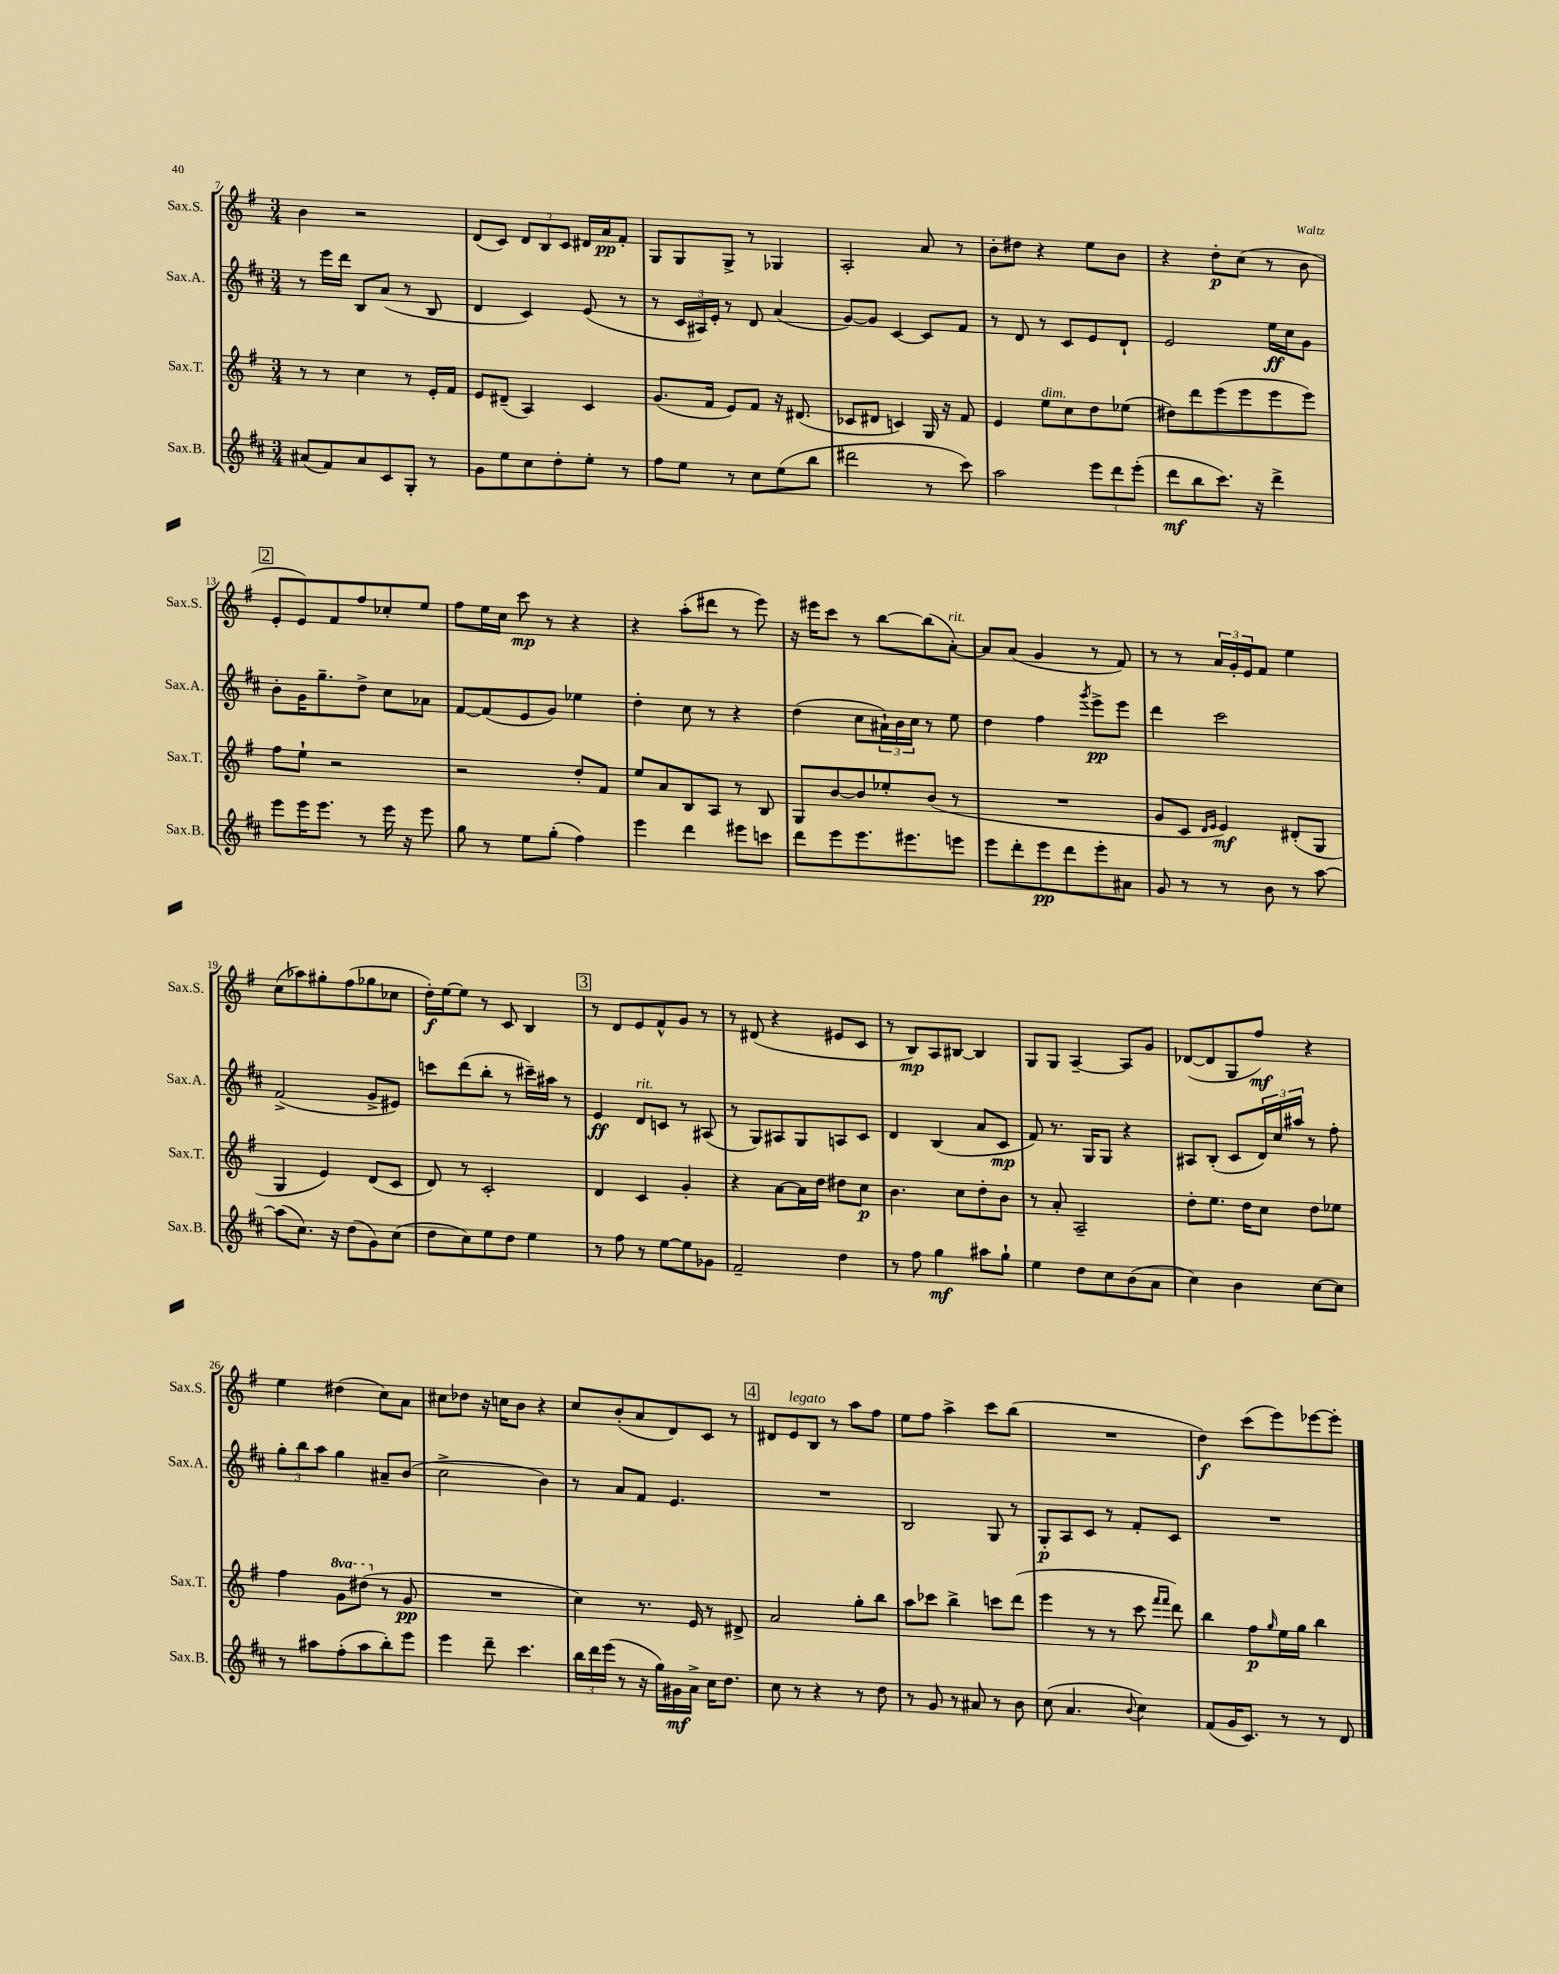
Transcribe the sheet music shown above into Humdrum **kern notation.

**kern	**kern	**kern	**kern
*staff4	*staff3	*staff2	*staff1
*clefG2	*clefG2	*clefG2	*clefG2
*k[f#c#]	*k[f#]	*k[f#c#]	*k[f#]
*M3/4	*M3/4	*M3/4	*M3/4
(8a#	8r	8r	4b
8f#)	8r	16eee	.
.	.	16ddd	.
8a#	4cc	8B	2r
8c#	.	(8a	.
8G'	8r	8r	.
8r	16e'	8B	.
.	16f#	.	.
=	=	=	=
8g	8e	4d	(8d
8ee	(8d#~	.	8c)
8cc#	4A)	4c#)	12d
.	.	.	12B
8dd'	.	.	.
.	.	.	12c
8ee'	4c	(8e	16d#
.	.	.	16a
8r	.	8r	8f#'
=	=	=	=
8ff#	(8.g	8r	8G
8ee	.	24c#	8G
.	.	24A#)	.
.	16f#	.	.
.	.	24e'	.
8r	8e)	8r	8G^
8cc#	8f#	8d	8r
(8ee	16r	(4a	4G-
.	(8.d#	.	.
8bb	.	.	.
=	=	=	=
2ddd#	8c-	[8g)	2A'
.	8d#	8g]	.
.	4c)	[4c#	.
8r	16G	8c#]	8a
.	16r	.	.
8ccc#)	8f#	8f#	8r
=	=	=	=
2aa	4e	8r	8b'
.	.	8d	8dd#
.	8ee	8r	4r
.	8cc	8c#	.
12eee	8dd	8e	8ee
12ddd	.	.	.
.	(8ee-	8d`	8b
(12eee'	.	.	.
=	=	=	=
8ddd	8dd#)	2e	4r
8bb	8ddd	.	.
8.ccc#)	(8eee	.	8dd'
.	8eee	.	(8cc
16r	.	.	.
4ddd^	8eee	16ee	8r
.	.	16cc#	.
.	8eee)	8g	8b
=	=	=	=
8eee	8ff#	8b'	8e'
16eee	8ee`	16g	8e)
8.eee	.	8.gg~	.
.	2r	.	8f#
8r	.	8dd^	8ff#
16eee	.	8cc#	8cc-'
16r	.	.	.
8eee	.	8a-	8ee
=	=	=	=
8gg	2r	[8f#	8ff#
8r	.	(8f#]	16ee
.	.	.	16cc
8ee	.	8e	8ccc
(8gg'	.	8g)	8r
4ff#)	8dd'	4ee-	4r
.	8f#	.	.
=	=	=	=
4eee	8ee	4dd'	4r
.	8a	.	.
4ddd	8B	8cc#	(8aa'
.	8A	8r	8ddd#
8eee#	8r	4r	8r
8ccc	8B	.	8eee)
=	=	=	=
8ddd	8G	(4dd	16r
.	.	.	16eee#
8eee	[8b	.	8ccc
8.eee	8b]	8cc#	8r
.	8ee-'	24a#`)	[8bb
.	.	24b	.
8.eee#	.	.	.
.	.	24cc#	.
.	(8b	8r	(8bb]
8eee	8r	8ee	[8a')
=	=	=	=
8eee	2.r	4dd	8a]
8ddd'	.	.	(8a
8eee	.	4ff#	4g
8ddd	.	.	.
.	.	8qggg	.
8eee'	.	8eee^	8r
8a#	.	8eee	8f#)
=	=	=	=
8g	8g	4ddd	8r
8r	8c	.	8r
.	16qqd	.	.
.	16qqe	.	.
8r	4e)	2ccc#	24a
.	.	.	24g'
.	.	.	24e
8b	.	.	8f#
8r	(8d#'	.	4ee
[8aa	8G	.	.
=	=	=	=
(8aa]	4G	(2f#^	(8cc
8.cc#)	.	.	8aa-)
.	4e)	.	8gg#'
16r	.	.	.
(8dd	.	.	(8ff#
8g)	(8d	8g^	8gg-
(8cc#	8c	8e#)	8cc-
=	=	=	=
8dd	8d)	8ccc	16dd')
.	.	.	[16ee
8cc#)	8r	(8ddd	8ee]
8ee	2c'	8bb'	8r
8dd	.	8r	8c
4ee	.	16ccc#~)	4B
.	.	16aa#	.
.	.	8r	.
=	=	=	=
8r	4d	4e	8r
8ff#	.	.	8d
8r	4c	8d	8e
[8ee	.	8c	8f#^^
8ee]	4g'	8r	8g
8g-	.	(8A#	8r
=	=	=	=
2f#~	4r	8r	8r
.	.	8G)	(8d#
.	[8a	8A#	4r
.	16a]	8G	.
.	16dd	.	.
4dd	8dd#	8A	8e#
.	8cc	8c#	8c
=	=	=	=
8r	4.b	4d	8r
8ff#	.	.	8B)
4gg	.	(4B	8A
.	8cc	.	[8B#
8aa#	8dd'	8a	4B#]
8gg`	8b	8c#	.
=	=	=	=
4ee	8r	8f#)	8G
.	8a'	8.r	8G
8dd	2A~	.	[4A~
.	.	16G	.
8cc#	.	8G	.
(8b	.	4r	8A]
8a	.	.	8g
=	=	=	=
4cc#)	8dd'	8A#	([8d-
.	8.ee	(8B'	8d-]
4b	.	8c#	8G
.	16dd	.	.
.	8cc	24d)	8ff#)
.	.	24cc#	.
.	.	24aa#	.
[8cc#	8dd	8r	4r
8cc#]	8ee-	8ff#'	.
=	=	=	=
8r	4ff#	12gg'	4ee
.	.	12bb	.
8aa#	.	.	.
.	.	12aa	.
(8ff#'	8gg	4gg	(4dd#
8aa#	(8ddd#	.	.
8bb')	8r	8a#~	8cc)
8eee	8g	(8b	8a
=	=	=	=
4eee	2.r	2cc#^	8cc#
.	.	.	8dd-
8ddd~	.	.	16r
.	.	.	16cc
4.ccc#	.	.	8b
.	.	4b)	4r
=	=	=	=
24bb	4cc)	8r	8cc
24ddd	.	.	.
(24eee	.	.	.
8r	.	8a	(8b'
16r	8.r	8f#	8a
16gg)	.	.	.
16g#	.	4.e	8d)
16a^	16e	.	.
16cc#	8r	.	8c
8.dd	.	.	.
.	8d#^	.	8r
=	=	=	=
8cc#	2a	2.r	8d#
8r	.	.	8e
4r	.	.	8B
.	.	.	8r
8r	8gg'	.	8aa
8dd	8bb	.	8ff#
=	=	=	=
8r	8aa	2B	8ee
8g	8ccc-	.	8ff#
8r	4bb^	.	4aa^
8a#	.	.	.
8r	8ccc	8G	8ccc
8b	(8ddd	8r	(8bb
=	=	=	=
(8cc#	4eee	8G'	2.r
4.a	.	8A	.
.	8r	8c#	.
.	8r	8r	.
8qqb	.	.	.
4cc#)	8ccc	8f#'	.
.	16qqfff#	.	.
.	16qqfff#	.	.
.	8ddd)	8c#	.
=	=	=	=
(8f#	4bb	2.r	4dd)
16g	.	.	.
8.c#)	.	.	.
.	8ff#	.	(8ccc
.	16qqgg	.	.
8r	16ee	.	8eee)
.	16gg	.	.
8r	4bb	.	[8eee-
8d	.	.	8eee-']
==	==	==	==
*-	*-	*-	*-
